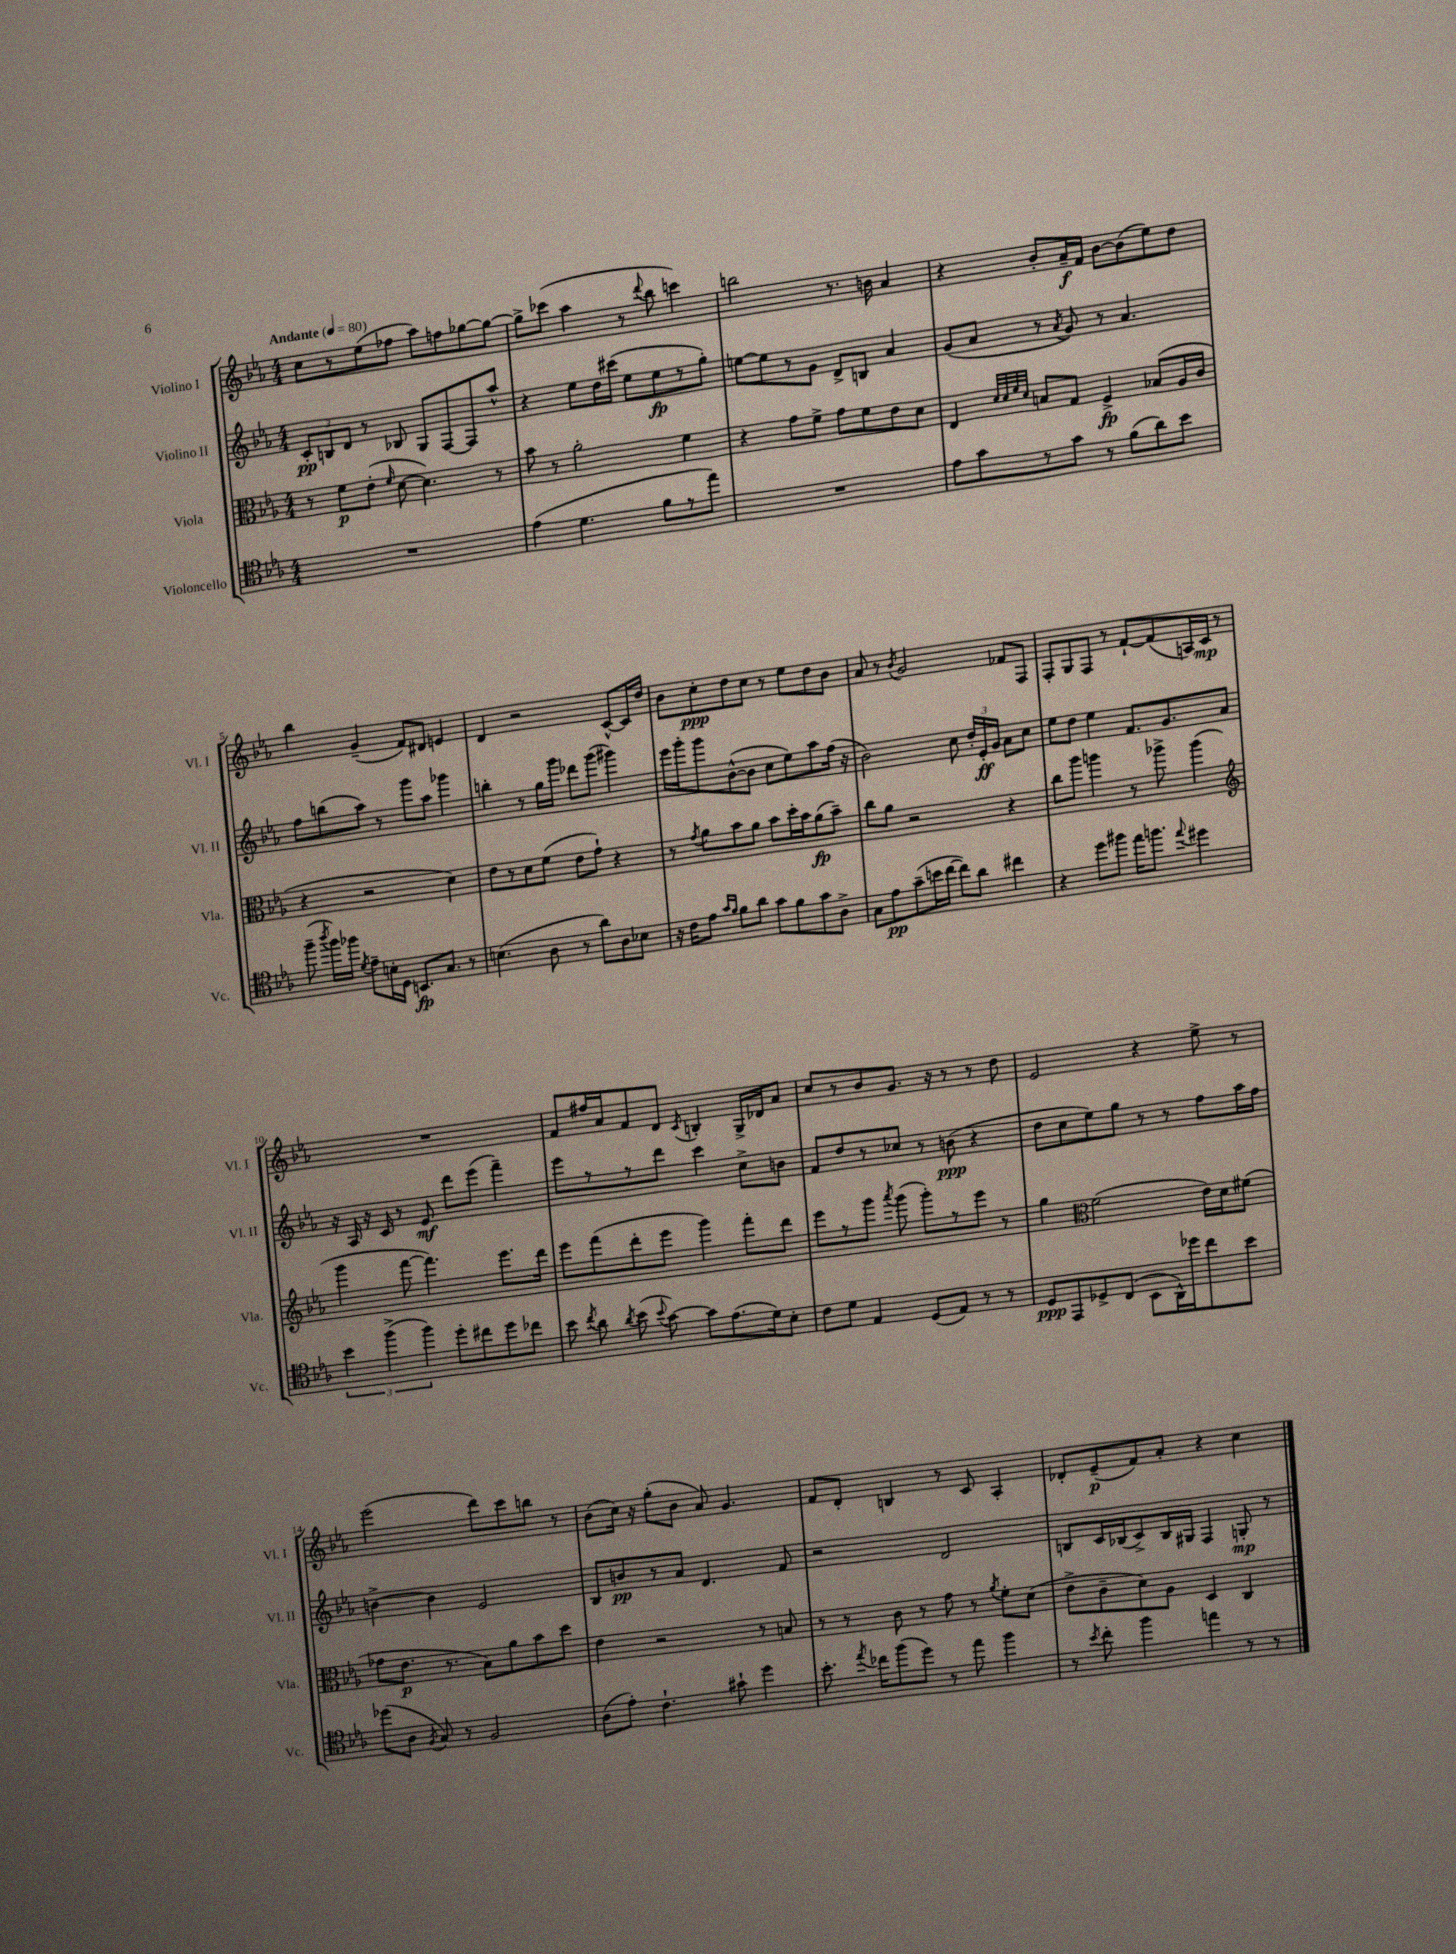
<<
\new StaffGroup <<
\new Staff = "s0" \with { instrumentName = "Violino I" shortInstrumentName = "Vl. I" } {
    \clef treble \key ees \major \numericTimeSignature \time 4/4 \tempo "Andante" 4 = 80
    \autoBeamOff c''8[ r8 ees''8( fes''8] aes''8[) f''8 ges''8~ ges''8]~ |
    ges''8[-> ces'''8]( aes''4 r8 \appoggiatura { d'''8 } bes''8 c'''4) |
    b''2 r8. b'16 aes'4 |
    r4 bes'8[-. aes'16--\f f'16] bes'8[~ bes'8( ees''8) d''8] |
    bes''4 g'4--( f'8[) dis'8] e'4 |
    d'4 r2 c'8[~-^ c'16 d''16] |
    bes'8[ c''8-.\ppp d''8 c''8] r8 ees''8[ d''8 bes'8] |
    aes'8 r8 \acciaccatura { bes'8 } g'2 fes'8[ f8] |
    f8[-. g8 f8] r8 f'8[~-! f'8( a16) c'16]\mp r8 |
    R1 |
    f'8[ fis''16 aes'16 f'8 d'8] \acciaccatura { c'8 } b4-. g16[-> des'16 aes'8] |
    c''8[ r8 bes'8 g'8.] r16 r8 r8 d''8 |
    ees'2 r4 ees''8-> r8 |
    ees'''2( d'''8[) c'''8 b''8] r8 |
    bes'8[( c''16]) r16 g''8[-.( bes'8] aes'8) g'4. |
    f'8[ d'8]-. b4 r8 c'8 aes4-. |
    des'8[-. ees'8--\p( f'8) aes'8]-. r4 c''4 \bar "|." |
}
\new Staff = "s1" \with { instrumentName = "Violino II" shortInstrumentName = "Vl. II" } {
    \clef treble \key ees \major \numericTimeSignature \time 4/4
    \autoBeamOff \tuplet 3/2 { c'8[-.\pp b8 d'8] } r8 bes8 g8[ f8~ f8 aes''8]-^ |
    r4 ees''8[ d''16 cis'''16]( ees''8[ ees''8\fp r8 g''8]-.) |
    e''8[~ e''8 r8 g'8] d'8[-> b8] aes'4 |
    g'8[( aes'8] r8 \acciaccatura { aes'8 } g'8) r8 aes'4. |
    f''8[ b''8( aes''8]) r8 g'''8[ aes''8] ges'''4 |
    b''4-. r8 g''16[ g'''16] des'''8[ g'''8]( gis'''4) |
    ees'''16[ g'''16-. g'''8 bes'8~-^( bes'8] c''8[ ees''8) aes''8 f''16]( r16 |
    bes'2) c''8 \tuplet 3/2 { d''16[-. ees'16-.\ff g'16] } aes'8[ c''8] |
    ees''8[ d''8] ees''4 f'8.[ g'8. aes'8] |
    r16 aes16 r16 c'16 r8 ees'8\mf d'''8[ ees'''8]( f'''4--) |
    ees'''8[ r8 r8 d'''8] c'''4 c''8[-> b'8] |
    f'8[ d''8 r8 ces''8] r8 b'8\ppp( r4 |
    d''8[ c''8 ees''8) g''8] r8 r8 f''8[ aes''16 f''16] |
    b'4~-> b'4 ees'2 |
    bes8[ b'8\pp r8 aes'8] d'4. f'8 |
    r2 d'2 |
    b8[ c'16 bes16( c'8->) bes16 gis16] f4 g8-.\mp r8 \bar "|." |
}
\new Staff = "s2" \with { instrumentName = "Viola" shortInstrumentName = "Vla." } {
    \clef alto \key ees \major \numericTimeSignature \time 4/4
    \autoBeamOff r8 f'8[\p ees'8]-.( \grace { f'16 } d'8~ d'4.) r8 |
    bes'8 r8 aes'2-. f'4 |
    r4 g'8[ f'8]-> g'8[ f'8 ees'8 d'8] |
    ees4 \grace { d'32[ d'32 f'32 d'32] } b8[ g8] f4->\fp bes8[( aes16 c'16] |
    r4 r2 d'4) |
    ees'8[ r8 d'8 f'8]( ees'8[ g'8]-!) r4 |
    r8 \acciaccatura { g'8 } aes'8[ bes'8 aes'8] bes'8[ d''16-. bes'16 aes'8\fp( bes'8]--) |
    c''8[ aes'8] r2 r4 |
    c''8[ aes''8] a''4 r8 aes''8-> aes''4( |
    \clef treble g'''4 f'''8~ f'''4.) ees'''8.[ d'''16] |
    ees'''8[ f'''8( d'''8-. ees'''8] g'''4) f'''8[-. d'''8] |
    ees'''8[ r8 g'''8] \acciaccatura { aes'''8 } g'''8( g'''8[-.) r8 ees'''8] r8 |
    g''4 \clef alto f'2( ees'16[) d'16 fis'8]( |
    ges'8[ ees'8.]\p r8. bes8[) aes'8 bes'8 d''8] |
    ees'4 r2 r8 b8 |
    r8 r8 c'8 r8 g'8 r8 \acciaccatura { aes'8 } f'8[-. d'8]( |
    ees'8[-> c'8-- d'8) aes8] d4 c4 \bar "|." |
}
\new Staff = "s3" \with { instrumentName = "Violoncello" shortInstrumentName = "Vc." } {
    \clef tenor \key ees \major \numericTimeSignature \time 4/4
    \autoBeamOff R1 |
    ees'4( d'4. f'8[ r8 ees''8]) |
    R1 |
    ees'8[ g'8 r8 g'8] r8 f'8[( aes'8) bes'8] |
    f''8--( \acciaccatura { aes''8 } f''16[) fes''16] \acciaccatura { d'8 } ees'8[-- b16-. d16] b,8.[\fp g8.] r8 |
    b4.( aes8 r8 aes'8[) aes8 bes8] |
    r16 c'16[ ees'8] \grace { g'16[ f'16] } f'8[ aes'8] g'8[ f'8 g'8 aes8]-> |
    g8[ ees'8\pp g'8--( b'16 c''16]~ c''8[) aes'8] cis''4 |
    r4 d''8[ fis''8] ees''16[ f''8.] \appoggiatura { ees''8 } dis''4 |
    \tuplet 3/2 { bes'4 f''4->( f''4) } d''8[-. cis''8 d''8 ces''8] |
    bes'8 \acciaccatura { c''8 } aes'8 \acciaccatura { aes'8 } bes'8( \appoggiatura { bes'8 } g'8~) g'8[ ees'8.( d'16) bes8]-. |
    c'8[ d'8] ees4 d8[( ees8]) r8 r8 |
    d8[\ppp ees,8 des8-> c8]( bes,8[ aes,16-^) des''16 c''8 bes'8] |
    des''8[( aes8] \acciaccatura { f8 } g8) r8 f2 |
    aes8[( ees'8]-.) c'4.-! gis'8-! d''4 |
    bes'8.-. \acciaccatura { ees''8 } ces''16[ f''8( d''8]) r8 ees''8 f''4 |
    r8 \acciaccatura { bes'8 } c''8-. f''4 e''4 r8 r8 \bar "|." |
}
>>
>>
